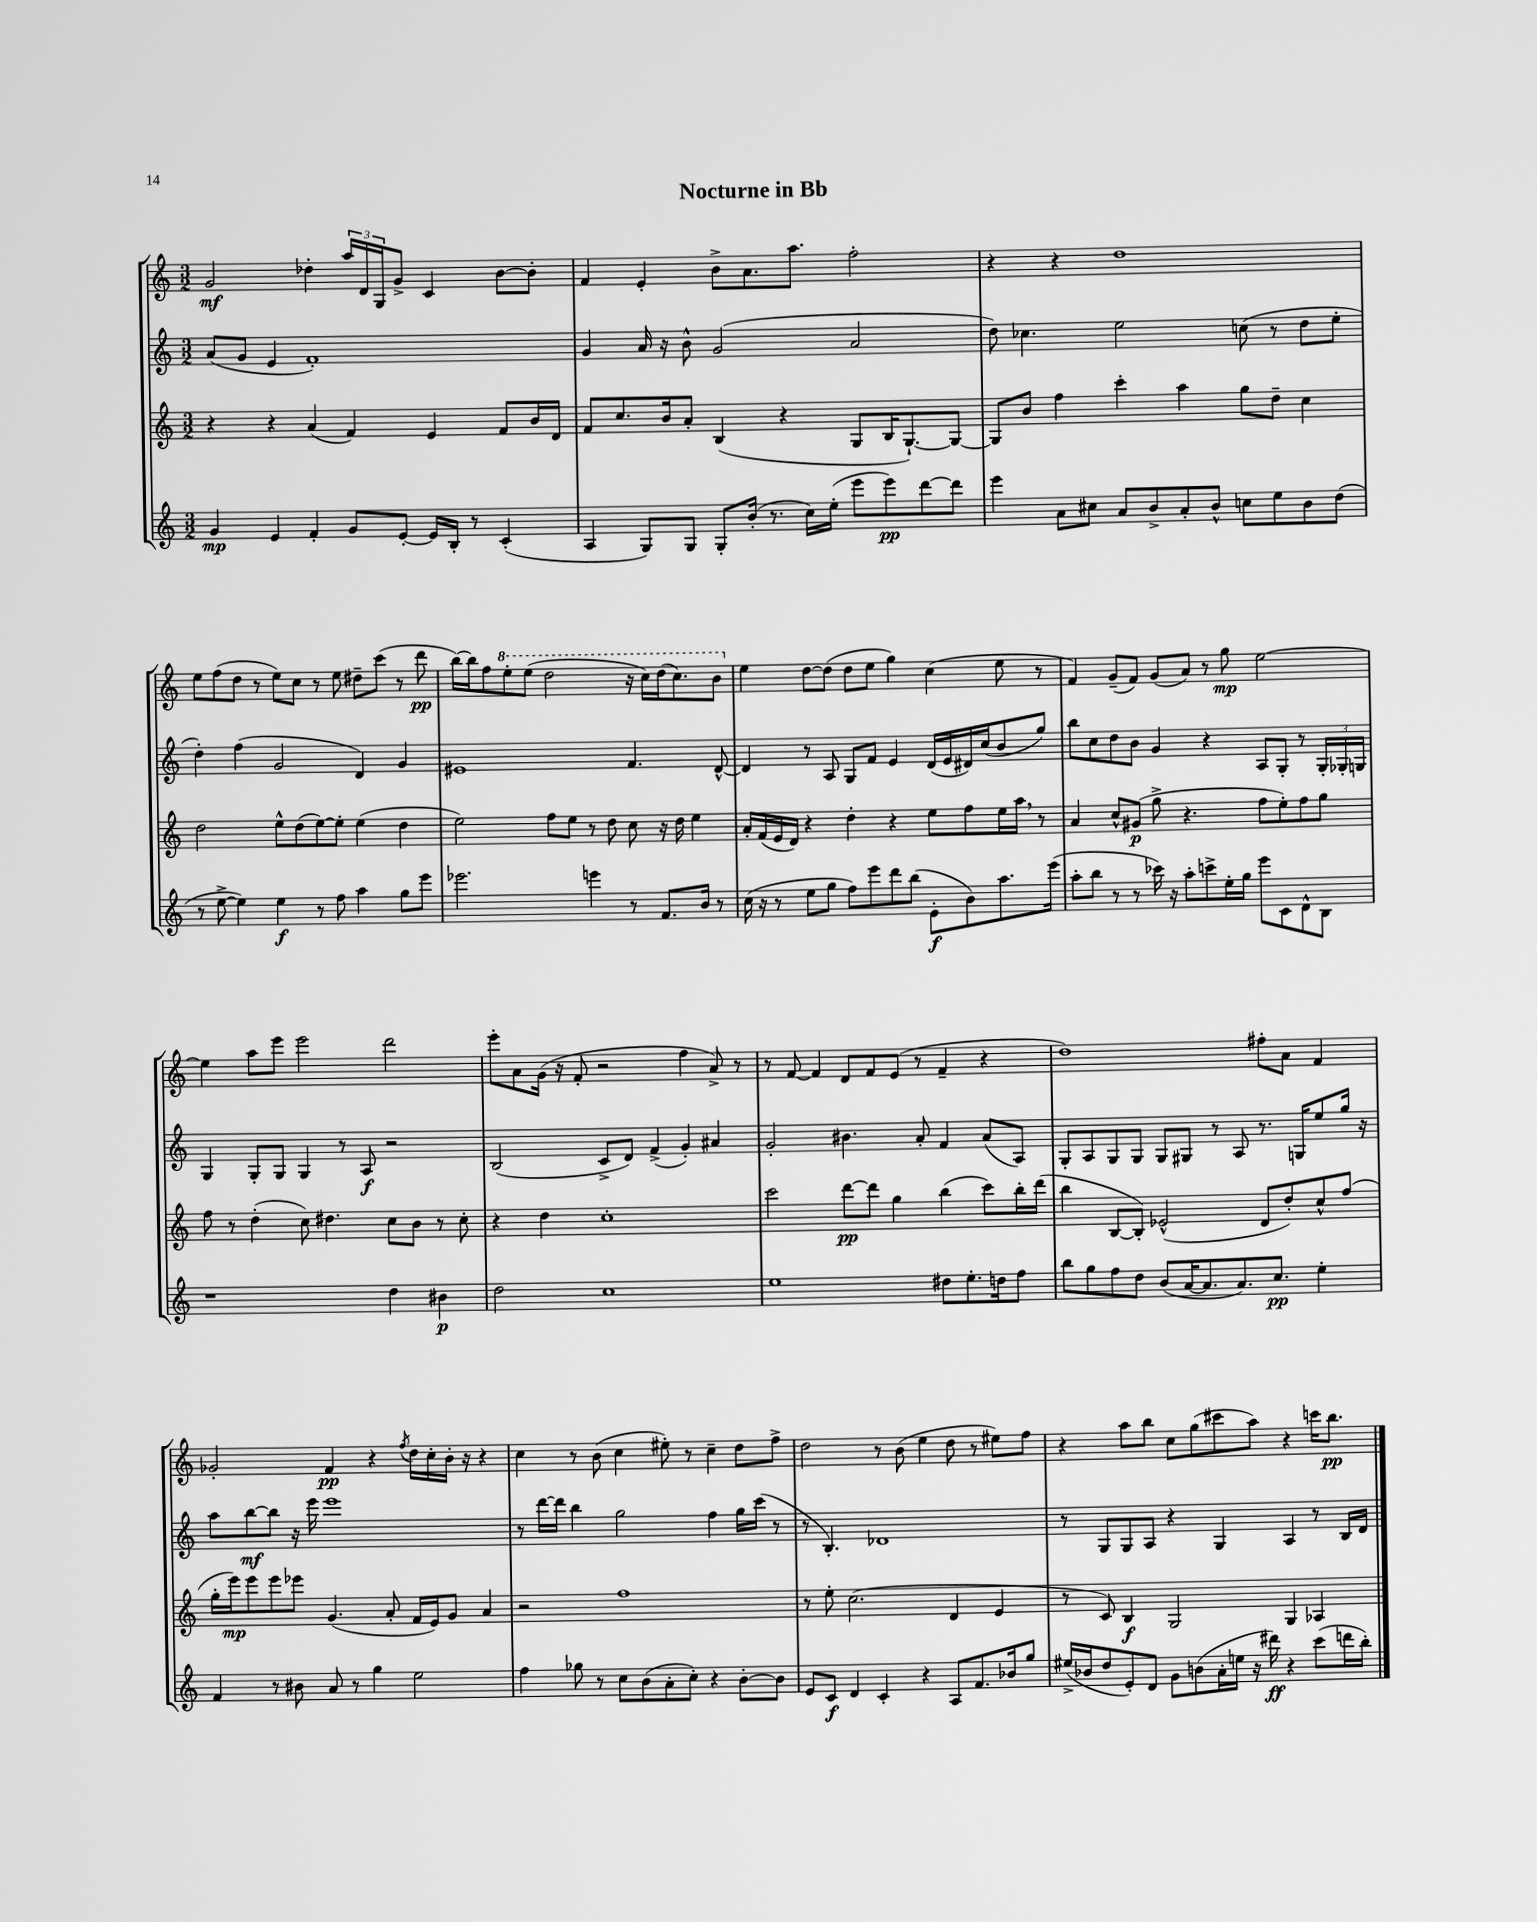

**kern	**kern	**kern	**kern
*staff4	*staff3	*staff2	*staff1
*clefG2	*clefG2	*clefG2	*clefG2
*k[]	*k[]	*k[]	*k[]
*M3/2	*M3/2	*M3/2	*M3/2
4g	4r	(8a	2g
.	.	8g	.
4e	4r	4e	.
4f'	(4a	1f')	4dd-'
8g	4f)	.	24aa
.	.	.	24d
.	.	.	24G
[8e'	.	.	8g^
16e]	4e	.	4c
16B'	.	.	.
8r	.	.	.
(4c'	8f	.	[8b
.	16b	.	8b']
.	16d	.	.
=	=	=	=
4A	8f	4g	4f
.	8.cc	.	.
8G)	.	16a	4e'
.	16b	16r	.
8G	8a'	8b^^	.
8G'	(4B	(2g	8b^
(16b'	.	.	8.a
8.r	.	.	.
.	4r	.	.
.	.	.	8.aa
16cc)	.	.	.
(16ee'	.	.	.
8eee	8G	2a	2ff'
8eee)	16B	.	.
.	[8.G`)	.	.
[8ddd	.	.	.
8ddd]	8G_	.	.
=	=	=	=
4eee	8G]	8dd)	4r
.	8b	4.cc-	.
8a	4ff	.	4r
8cc#	.	.	.
8a	4ccc'	2ee	1dd
8b^	.	.	.
8a'	4aa	.	.
8b^^	.	.	.
8cc	8gg	(8cc	.
8ee	8dd~	8r	.
8b	4cc	8dd	.
(8dd	.	8ee'	.
=	=	=	=
8r	2dd	4dd')	8ee
[8ee^	.	.	(8ff
4ee])	.	(4ff	8dd
.	.	.	8r
4ee	8ee^^	2g	8ee)
.	(8dd	.	8cc
8r	[8ee)	.	8r
8ff	8ee']	.	8ee
4aa	(4ee	4d)	8dd#~
.	.	.	(8ccc
8gg	4dd	4g	8r
8eee	.	.	8ddd
=	=	=	=
2.eee-	2ee)	1e#	[16bb)
.	.	.	16bb]
.	.	.	8ff
.	.	.	8eee'
.	.	.	(8eee
.	8ff	.	2ddd
.	8ee	.	.
4eee	8r	.	.
.	8dd	.	.
8r	8cc	4.f	16r
.	.	.	16ccc)
8.f	16r	.	(16ddd
.	16dd	.	8.ccc)
.	4ee	.	.
16b	.	.	.
8r	.	[8d^^	8bb
=	=	=	=
(16cc	16a'	4d]	4ee
16r	(16f	.	.
8r	16e	.	.
.	16d)	.	.
8ee	4r	8r	[8dd
8gg	.	8A	(8dd]
8ff)	4dd'	8G	8dd
8eee	.	8f	8ee
8ddd	4r	4e	4gg)
(8bb	.	.	.
8e'	8ee	(16d	(4cc
.	.	16e	.
8b)	8ff	16d#)	.
.	.	(16cc	.
8.aa	16ee	8b	8ee
.	16aa	.	.
.	8r	8gg)	8r
(16eee	.	.	.
=	=	=	=
8aa'	4a	8bb	4f)
8bb	.	8cc	.
8r	8cc^^	8dd	(8g~
8r	(8g#	8b	8f)
16ccc-)	8gg^	4g	(8g
16r	.	.	.
8aa'	4.r	.	8a)
8ccc^	.	4r	8r
16ee'	.	.	8gg
16gg	.	.	.
8eee	8ff	8A	[2ee
8c	8ee')	8G'	.
8d^^	8ff	8r	.
8B	8gg	24G'	.
.	.	24G-'	.
.	.	24G	.
=	=	=	=
1r	8ff	4G	4ee]
.	8r	.	.
.	(4dd'	8G'	8aa
.	.	8G	8eee
.	8cc)	4G	2eee
.	4.dd#	.	.
.	.	8r	.
.	.	8A	.
4dd	8cc	2r	2ddd
.	8b	.	.
4b#	8r	.	.
.	8cc'	.	.
=	=	=	=
2dd	4r	(2B	8eee'
.	.	.	8a
.	4dd	.	(16g
.	.	.	16r
.	.	.	8f'
1cc	1cc'	8c^	2r
.	.	8d)	.
.	.	(4f^	.
.	.	4g')	4ff
.	.	4a#	8a^)
.	.	.	8r
=	=	=	=
1ee	2ccc	2g'	8r
.	.	.	[8f
.	.	.	4f]
.	[8ddd	4.b#	8d
.	8ddd]	.	8f
.	4gg	.	(8e
.	.	8a'	8r
8dd#	(4bb	4f	4f~
8.ee'	.	.	.
.	8ccc)	(8a	4r
16dd	.	.	.
8ff	16bb'	8A)	.
.	(16ddd	.	.
=	=	=	=
8bb	4bb	8G'	1dd)
8gg	.	8A	.
8ff	[8B	8G	.
8dd	8B'])	8G	.
(8b	(2e-^^	8G	.
[16a	.	8G#	.
8.a]	.	.	.
.	.	8r	.
8.a)	.	8A	.
.	8d	8.r	8ff#'
8.cc	.	.	.
.	8dd')	.	8a
.	.	16G	.
4ee'	8cc^^	8ee	4f
.	(8ff	16gg	.
.	.	16r	.
=	=	=	=
4f	16gg'	8aa	2g-'
.	16eee)	.	.
.	8eee	[8bb	.
8r	8eee	8bb]	.
8b#	8eee-	16r	.
.	.	16eee	.
8a	(4.g	1eee	4f
8r	.	.	.
4gg	.	.	4r
.	8a'	.	.
.	.	.	8qff
2ee	16f	.	16dd
.	16e)	.	16cc'
.	8g	.	16b'
.	.	.	16r
.	4a	.	4r
=	=	=	=
4ff	2r	8r	4cc
.	.	[16ddd	.
.	.	16ddd]	.
8gg-	.	4bb	8r
8r	.	.	(8b
8cc	1ff	2gg	4cc
(8b	.	.	.
8a'	.	.	8ee#')
8cc')	.	.	8r
4r	.	4ff	4cc~
[8b'	.	16gg	8dd
.	.	(16ccc	.
8b]	.	8r	8ff^
=	=	=	=
8e	8r	8r	2dd
8c	8ee'	4.B')	.
4d	(2.cc	.	.
4c'	.	1d-	8r
.	.	.	(8b
4r	.	.	4ee
8A	4d	.	8dd
8.f	.	.	8r
.	4e	.	8ee#)
16b-	.	.	.
8gg	.	.	8ff
=	=	=	=
(16ee#^	8r	8r	4r
16b-	.	.	.
8dd	8c)	8G	.
8e')	4B	8G	8aa
8d	.	8A	8bb
8g	2G	4r	8cc
(8b	.	.	(8gg
16a'	.	4G	8ccc#
16ee	.	.	.
16r	.	.	8aa)
16ddd#)	.	.	.
4r	4G	4A	4r
(8ccc	4A-	8r	16ccc
.	.	.	8.bb
16ddd	.	16B	.
16bb')	.	16d	.
==	==	==	==
*-	*-	*-	*-
